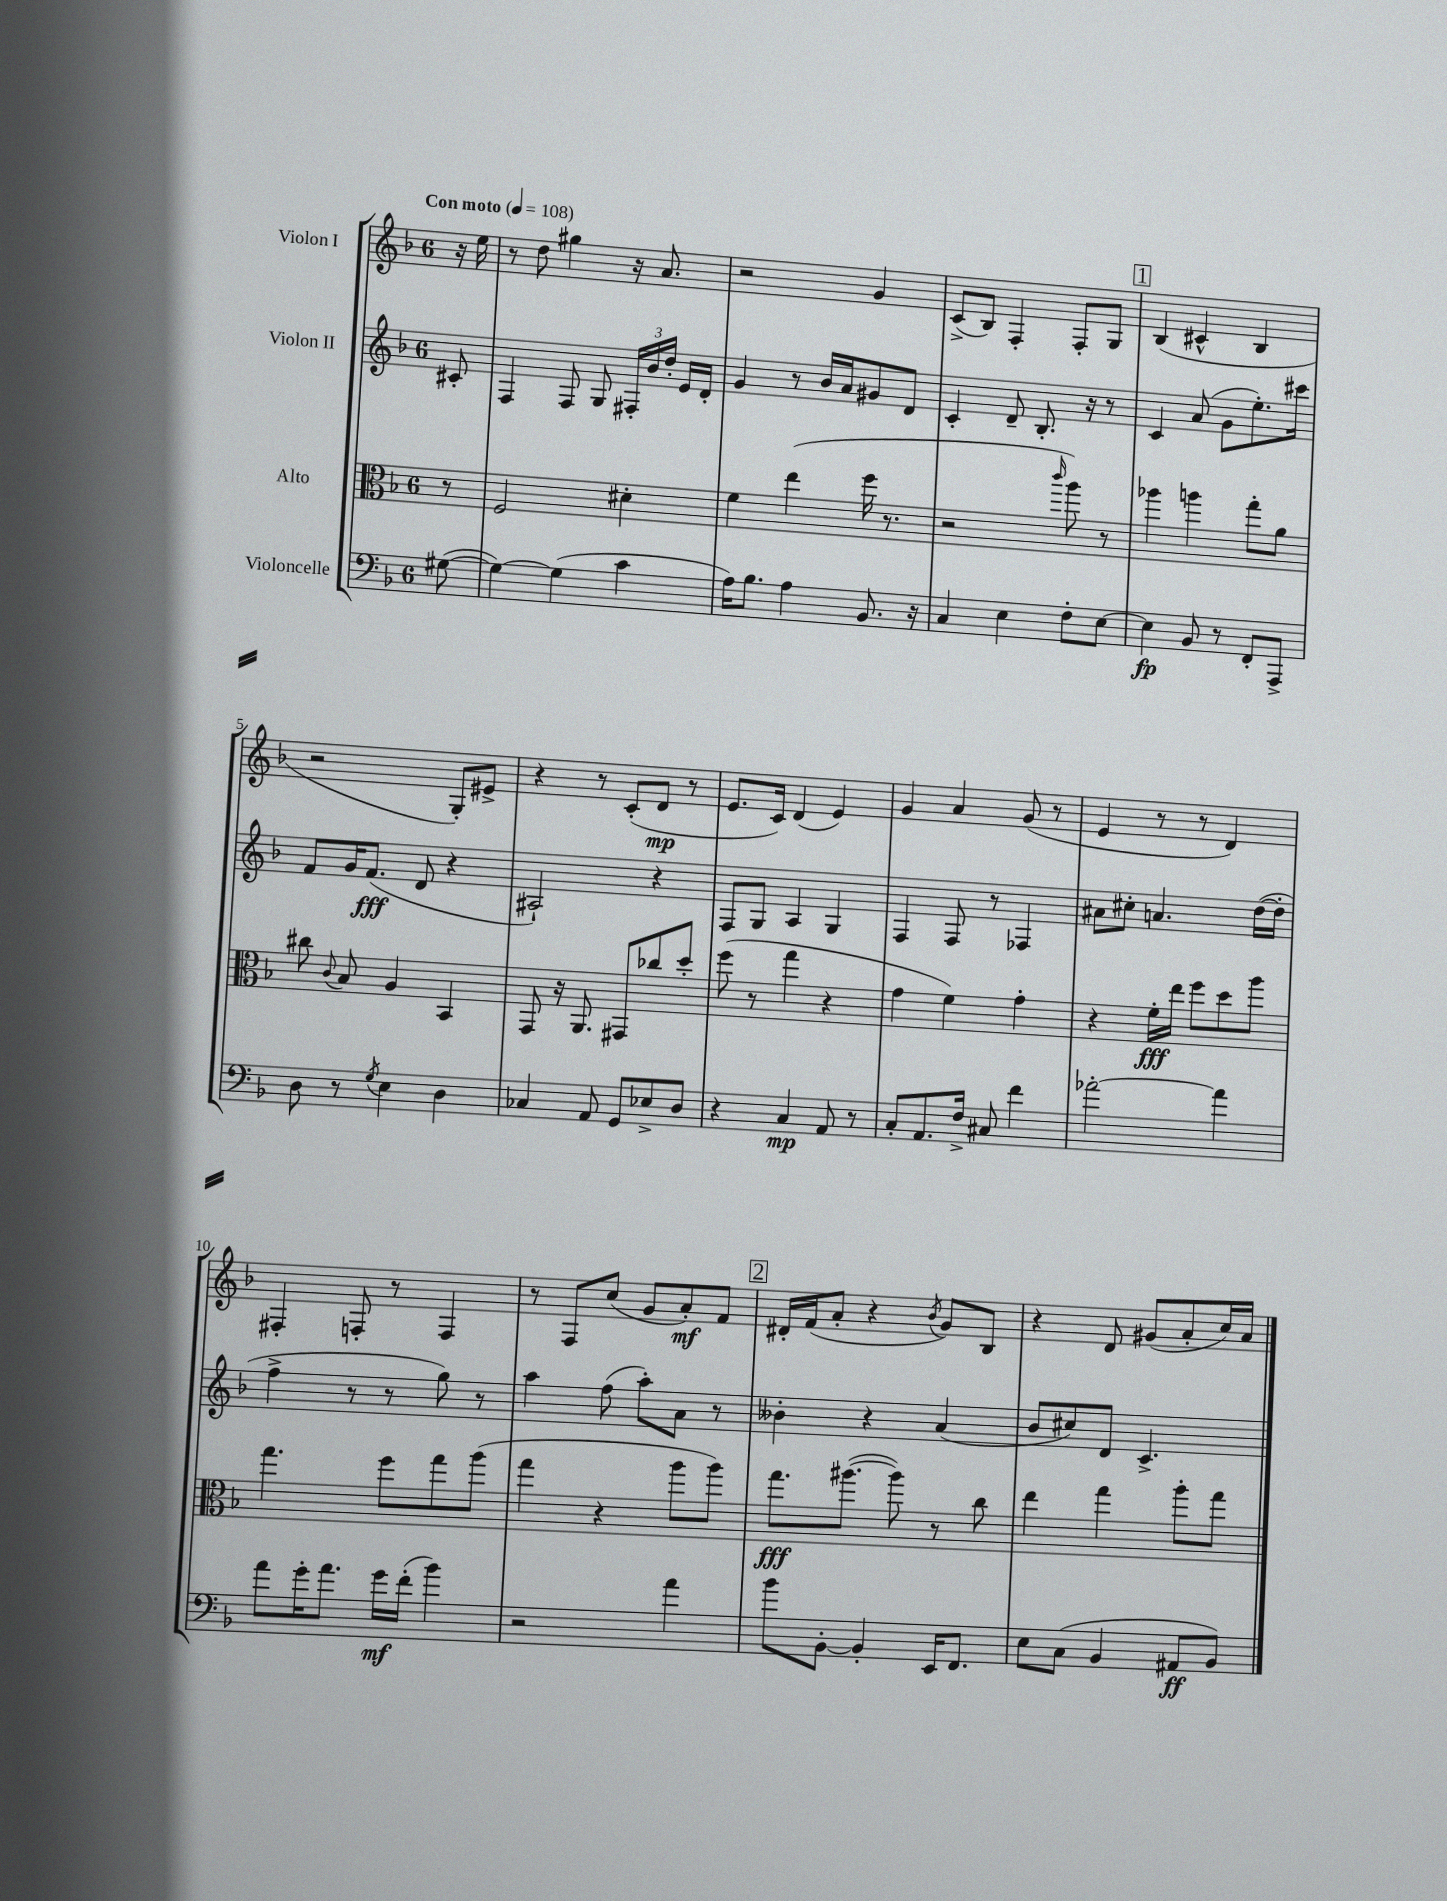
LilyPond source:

<<
\new StaffGroup <<
\new Staff = "s0" \with { instrumentName = "Violon I" } {
    \clef treble \key f \major \once \override Staff.TimeSignature.style = #'single-digit \time 6/8 \partial 8 \tempo "Con moto" 4 = 108
    \autoBeamOff r16 e''16 |
    r8 d''8 gis''4 r16 a'8. |
    r2 g'4 |
    c'8[->( bes8]) f4-. f8[-. g8] |
    \mark \markup { \box "1" } bes4( cis'4-^ bes4 |
    r2 g8[-.) eis'8]-> |
    r4 r8 c'8[-.( d'8]\mp r8 |
    e'8.[ c'16]) d'4( e'4) |
    g'4 a'4 g'8( r8 |
    e'4 r8 r8 d'4) |
    fis4-. f8-. r8 f4 |
    r8 f8[ c''8]( g'8[ a'8-.\mf) f'8] |
    \mark \markup { \box "2" } dis'16[-. f'16( a'8]-. r4 \acciaccatura { bes'8 } g'8[) bes8] |
    r4 d'8 gis'8[( a'8-. c''16) a'16] \bar "|." |
}
\new Staff = "s1" \with { instrumentName = "Violon II" } {
    \clef treble \key f \major \once \override Staff.TimeSignature.style = #'single-digit \time 6/8 \partial 8
    \autoBeamOff cis'8-. |
    f4 f8 g8 \tuplet 3/2 { fis16[-. bes'16 d''16]-. } e'16[ d'16]-. |
    g'4 r8 bes'16[ a'16 gis'8 d'8] |
    c'4-. d'8-- bes8.-. r16 r8 |
    \mark \markup { \box "1" } c'4 a'8( g'8[ e''8.-.) cis'''16] |
    f'8[ g'16 f'8.]\fff( d'8 r4 |
    ais2-!) r4 |
    f8[ g8] a4 g4 |
    f4 f8 r8 fes4 |
    ais'8[ cis''8]-. a'4. d''16[~( d''16]-. |
    f''4-> r8 r8 g''8) r8 |
    a''4 f''8( a''8[-.) a'8] r8 |
    \mark \markup { \box "2" } beses'4-. r4 a'4( |
    bes'8[ cis''8) d'8] c'4.-> \bar "|." |
}
\new Staff = "s2" \with { instrumentName = "Alto" } {
    \clef alto \key f \major \once \override Staff.TimeSignature.style = #'single-digit \time 6/8 \partial 8
    \autoBeamOff r8 |
    f2 dis'4-. |
    f'4 e''4( f''16 r8. |
    r2 \grace { c'''16 } a''8) r8 |
    \mark \markup { \box "1" } aes''4 a''4 g''8[-. a'8] |
    cis''8 \appoggiatura { c'8 } bes8 a4 bes,4 |
    g,8 r16 a,8. gis,8[ ces''8 d''8]-. |
    f''8( r8 g''4 r4 |
    g'4 f'4) g'4-. |
    r4 f'16[-.\fff e''16] f''8[ d''8 a''8] |
    g''4. f''8[ g''8 a''8]( |
    g''4 r4 a''8[ a''8]) |
    \mark \markup { \box "2" } g''8.[\fff ais''8.]~( ais''8) r8 c''8 |
    e''4 g''4 a''8[-. g''8] \bar "|." |
}
\new Staff = "s3" \with { instrumentName = "Violoncelle" } {
    \clef bass \key f \major \once \override Staff.TimeSignature.style = #'single-digit \time 6/8 \partial 8
    \autoBeamOff gis8~( |
    gis4~) gis4( c'4 |
    a16[) bes8.] a4 bes,8. r16 |
    c4 e4 f8[-. e8]~ |
    \mark \markup { \box "1" } e4\fp bes,8 r8 f,8[-. a,,8]-> |
    d8 r8 \acciaccatura { g8 } e4 d4 |
    ces4 a,8 g,8[ ees8-> d8] |
    r4 c4\mp a,8 r8 |
    c8[-. a,8. f16]-> cis8 f'4 |
    aes'2~-. aes'4 |
    a'8[ g'16-. a'8.] g'16[\mf f'16]-.( bes'4) |
    r2 a'4 |
    \mark \markup { \box "2" } bes'8[ bes,8]~-. bes,4-. e,16[ f,8.] |
    e8[ c8]( bes,4 ais,8[\ff bes,8]) \bar "|." |
}
>>
>>
